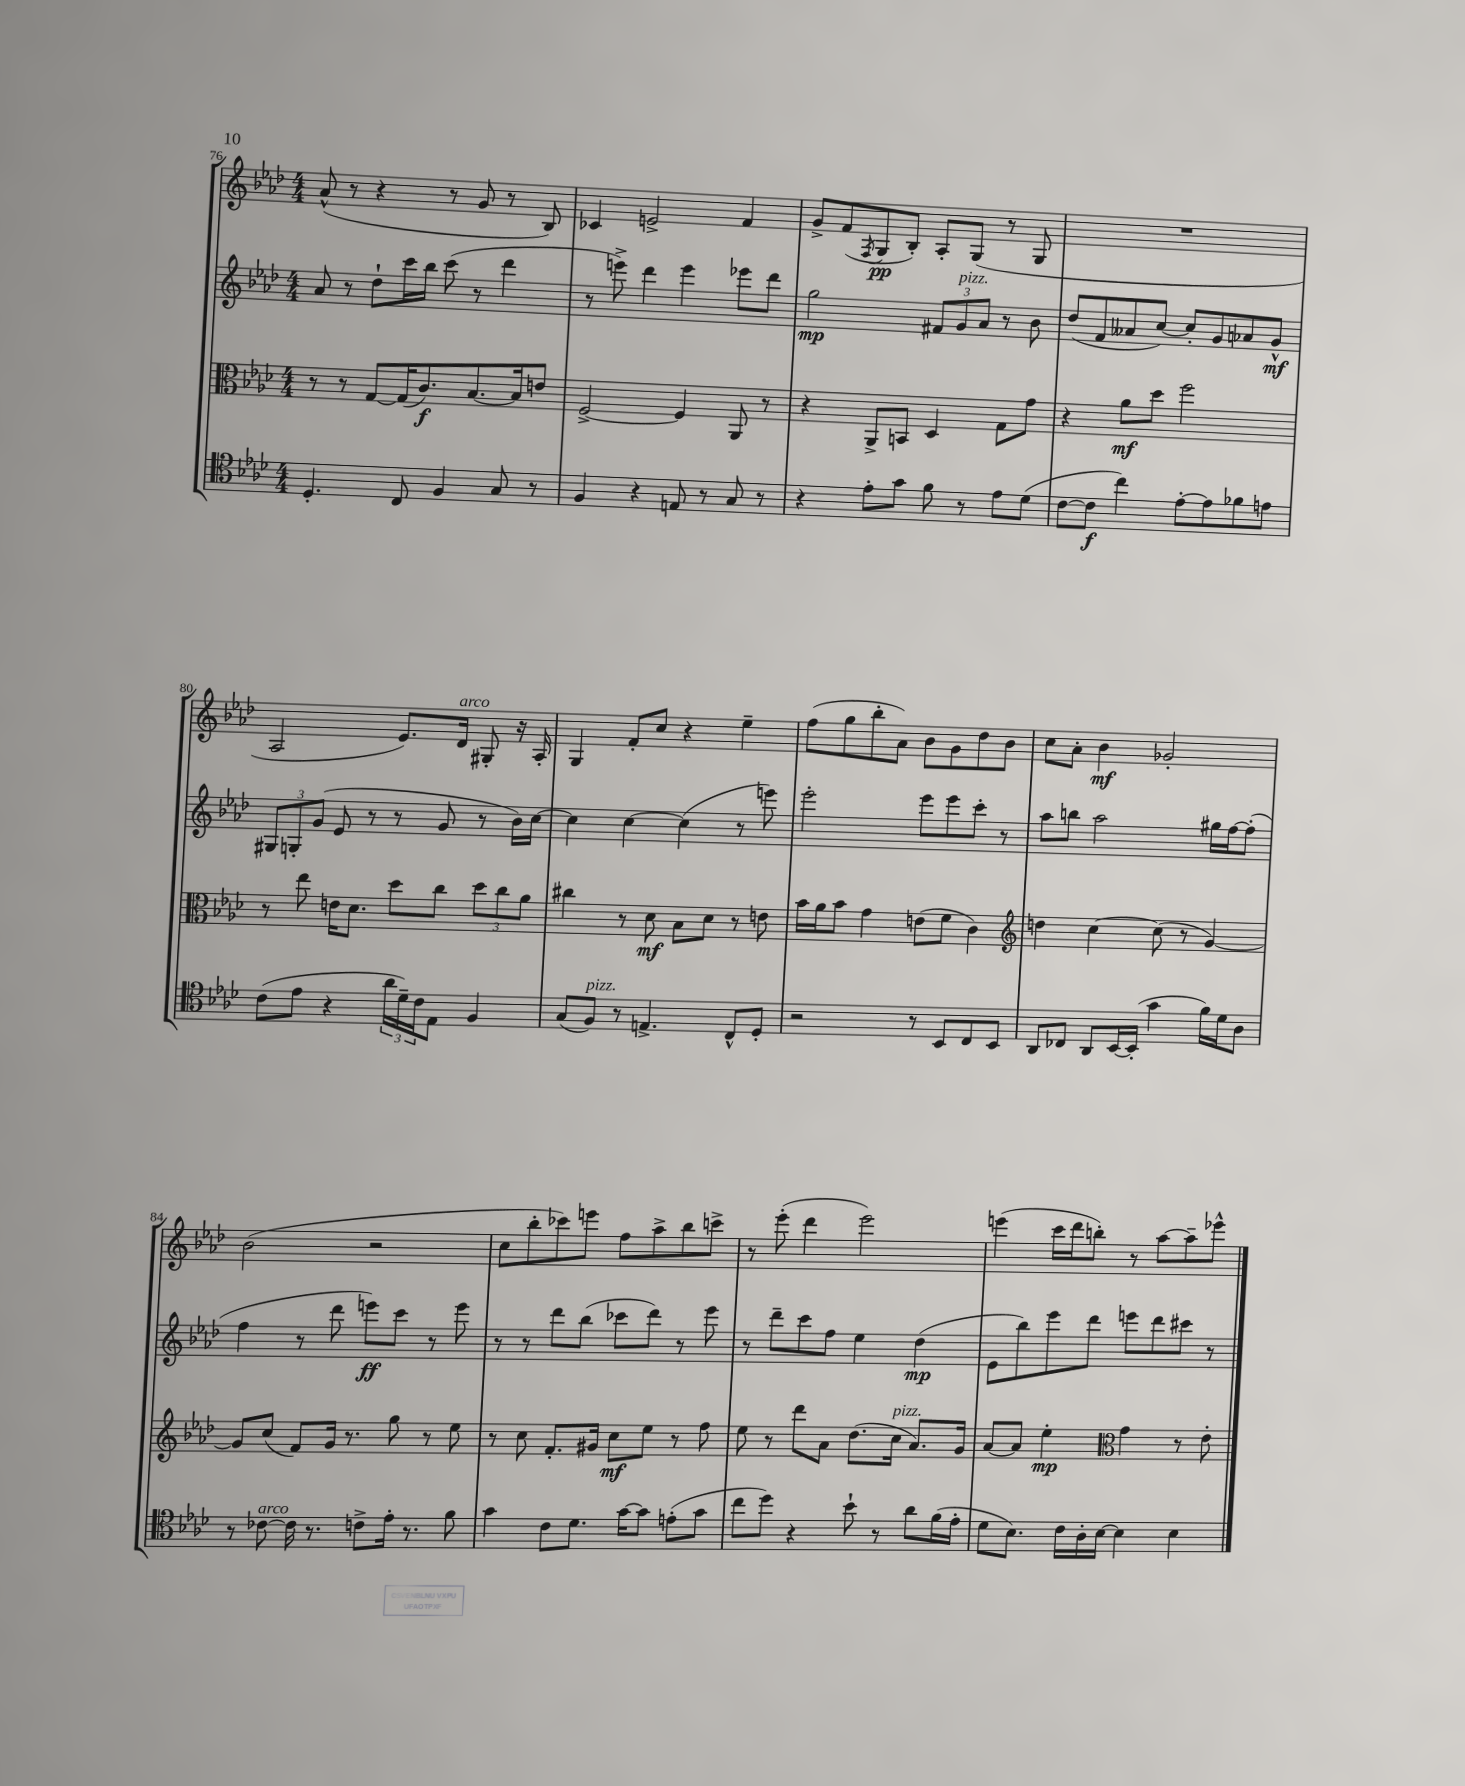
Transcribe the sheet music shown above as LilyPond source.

<<
\new StaffGroup <<
\new Staff = "s0" {
    \clef treble \key aes \major \numericTimeSignature \time 4/4
    aes'8-^( r8 r4 r8 g'8 r8 bes8) |
    ces'4 e'2-> f'4 |
    g'8-> f'8( \acciaccatura { f8 } g8\pp bes8-.) aes8-. g8( r8 g8 |
    R1 |
    aes2 ees'8.) des'16^\markup { \italic "arco" } gis8-. r16 aes16-. |
    g4 f'8-. c''8 r4 ees''4-- |
    f''8( g''8 bes''8-. aes'8) bes'8 g'8 des''8 bes'8 |
    c''8 aes'8-. bes'4\mf ges'2-. |
    bes'2( r2 |
    c''8 bes''8-. ces'''8) e'''8 f''8 aes''8-> bes''8 c'''8-> |
    r8 ees'''8-.( des'''4 ees'''2) |
    e'''4( c'''16 des'''16 b''8-.) r8 aes''8~ aes''8-- ees'''8-^ \bar "|." |
}
\new Staff = "s1" {
    \clef treble \key aes \major \numericTimeSignature \time 4/4
    aes'8 r8 des''8-! c'''16 bes''16 c'''8( r8 des'''4 |
    r8 e'''8->) des'''4 e'''4 ees'''8 des'''8 |
    g''2\mp \tuplet 3/2 { fis'8 g'8^\markup { \italic "pizz." } aes'8 } r8 bes'8 |
    des''8( f'8 aeses'8 c''8~) c''8-. g'8 aes'8 g'8-^\mf |
    \tuplet 3/2 { gis8 g8-. g'8( } ees'8 r8 r8 g'8 r8 bes'16) c''16~ |
    c''4 c''4~ c''4( r8 e'''8) |
    ees'''2-. ees'''8 ees'''8 c'''8-. r8 |
    aes''8 b''8 aes''2 gis''16 f''16~ f''8-.( |
    f''4 r8 des'''8 e'''8\ff) c'''8 r8 e'''8 |
    r8 r8 des'''8 bes''8( ces'''8 des'''8) r8 ees'''8 |
    r8 des'''8-- c'''8 f''8 ees''4 des''4\mp( |
    ees'8 bes''8) ees'''8 des'''8 e'''8 des'''8 cis'''8 r8 \bar "|." |
}
\new Staff = "s2" {
    \clef alto \key aes \major \numericTimeSignature \time 4/4
    r8 r8 g8~ g16( c'8.\f) bes8.~ bes16 e'8 |
    f2~-> f4 aes,8 r8 |
    r4 aes,8-> b,8 des4 g8 g'8 |
    r4 aes'8\mf des''8 f''2 |
    r8 ees''8 e'16 des'8. des''8 c''8 \tuplet 3/2 { des''8 c''8 aes'8 } |
    cis''4 r8 des'8\mf bes8 des'8 r8 e'8 |
    bes'16 aes'16 bes'8 g'4 e'8( f'8 c'4) |
    \clef treble d''4 c''4~ c''8( r8 g'4~) |
    g'8 c''8( f'8) g'16 r8. g''8 r8 ees''8 |
    r8 c''8 f'8.-. gis'16 c''8\mf ees''8 r8 f''8 |
    ees''8 r8 des'''8 aes'8 des''8.( c''16^\markup { \italic "pizz." } aes'8.) g'16 |
    aes'8~ aes'8 ees''4-.\mp \clef alto g'4 r8 ees'8-. \bar "|." |
}
\new Staff = "s3" {
    \clef tenor \key aes \major \numericTimeSignature \time 4/4
    des4.-. c8 f4 g8 r8 |
    f4 r4 e8 r8 g8 r8 |
    r4 ees'8-. g'8 f'8 r8 ees'8 des'8( |
    c'8~ c'8\f c''4) ees'8~-. ees'8 fes'8 e'8 |
    c'8( ees'8 r4 \tuplet 3/2 { aes'16 des'16--) c'16 } ees8 f4 |
    g8( f8^\markup { \italic "pizz." }) r8 e4.-> c8-^ des8-. |
    r2 r8 bes,8 c8 bes,8 |
    aes,8 ces8 aes,8 bes,16~ bes,16-.( g'4 f'16) des'16 aes8 |
    r8 ces'8~^\markup { \italic "arco" } ces'16 r8. c'8-> ees'16-. r8. f'8 |
    g'4 c'8 des'8. g'16~ g'8 e'8-.( g'8 |
    c''8 des''8) r4 bes'8-! r8 aes'8 f'16( ees'16-. |
    des'8 bes8.) c'16 aes16-. bes16~ bes4 bes4 \bar "|." |
}
>>
>>
\layout { \context { \Score currentBarNumber = #76 } }
